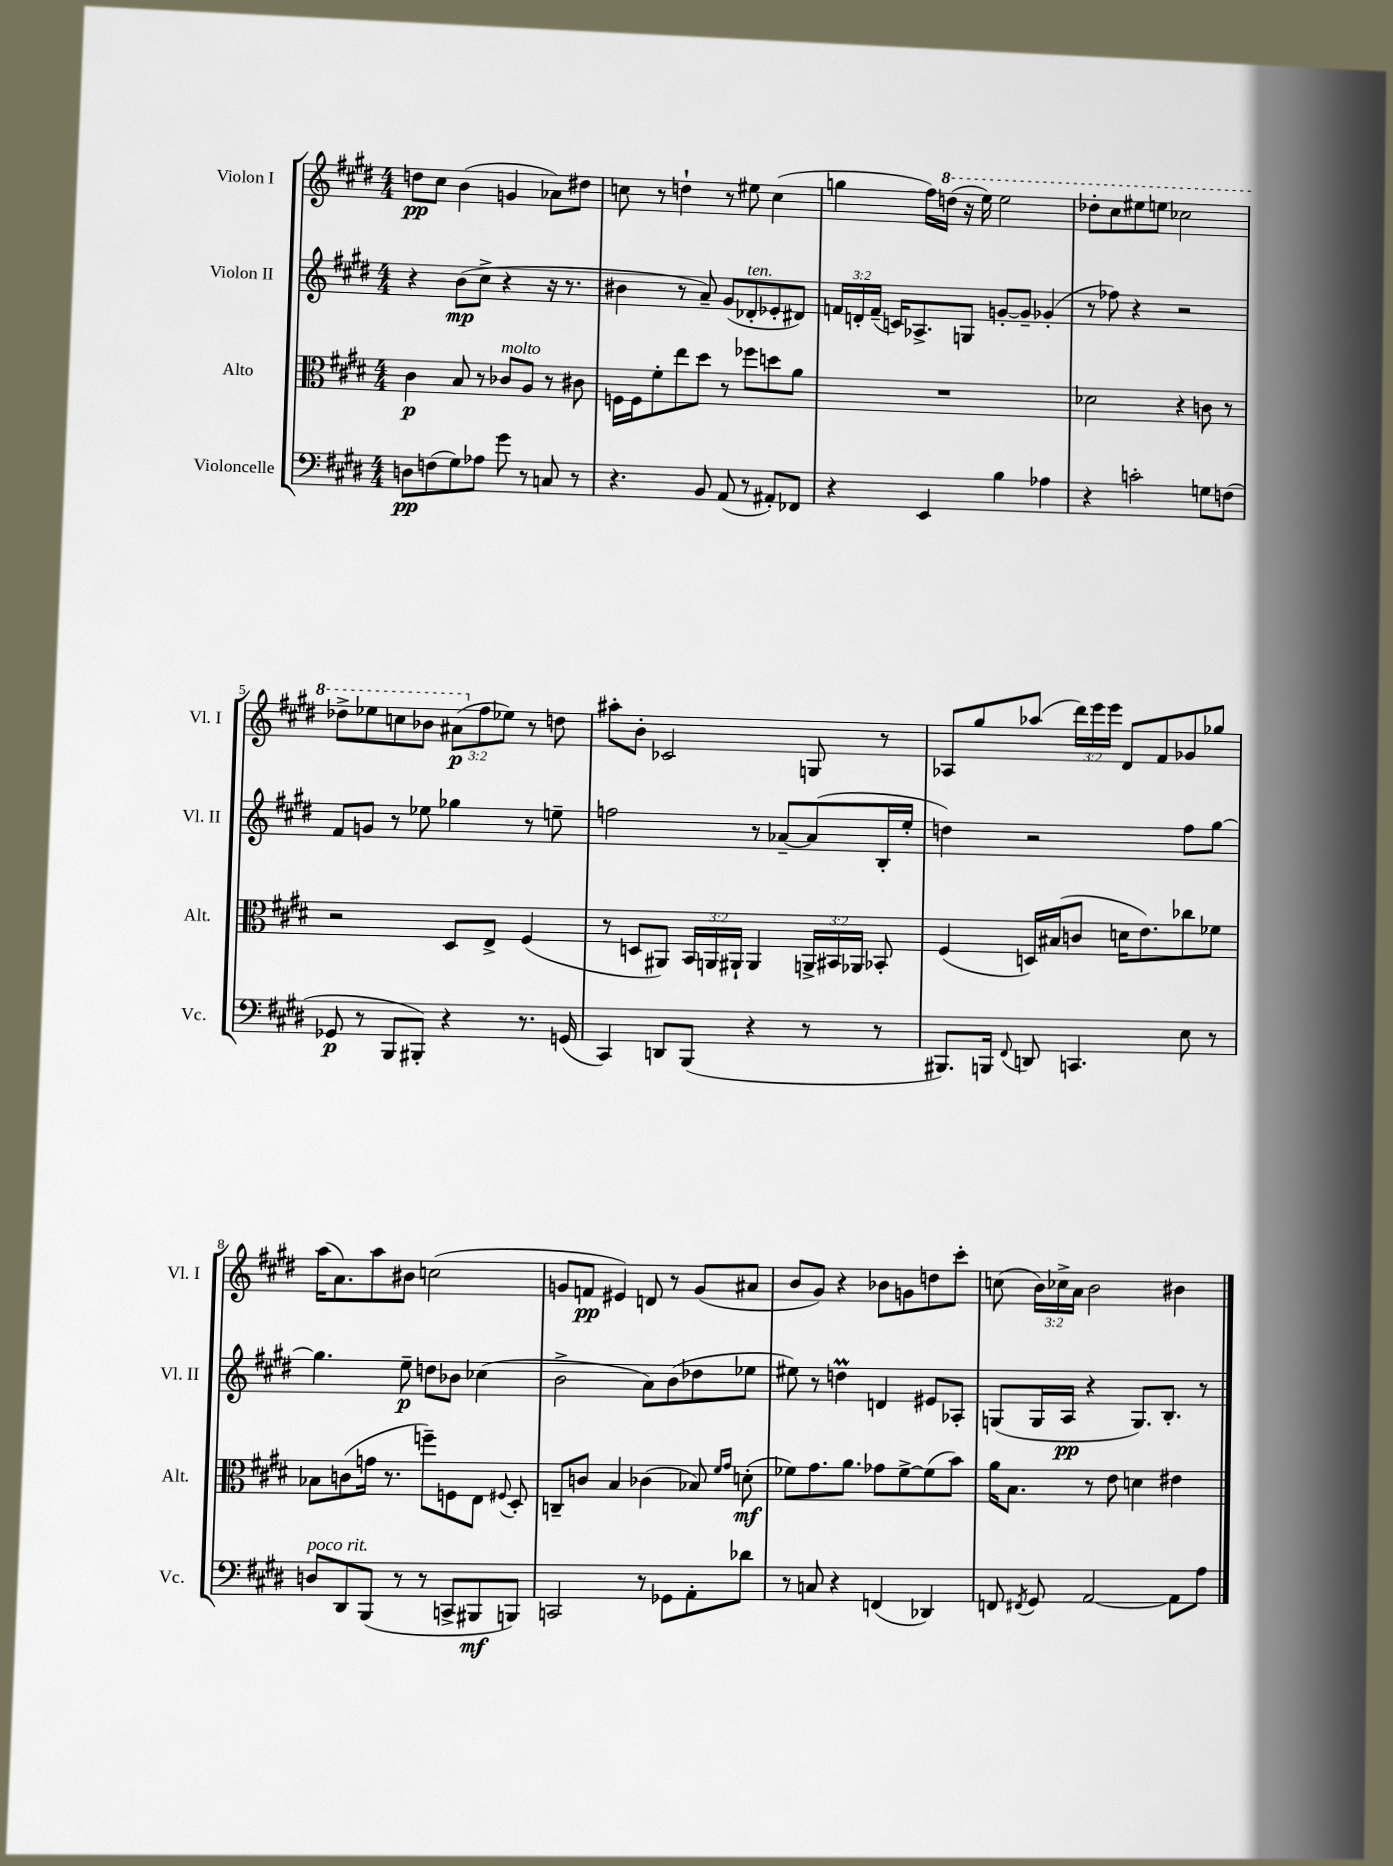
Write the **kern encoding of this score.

**kern	**kern	**kern	**kern
*staff4	*staff3	*staff2	*staff1
*clefF4	*clefC3	*clefG2	*clefG2
*k[f#c#g#d#]	*k[f#c#g#d#]	*k[f#c#g#d#]	*k[f#c#g#d#]
*M4/4	*M4/4	*M4/4	*M4/4
8D	4c#	4r	8dd
(8F	.	.	8cc#
8G#)	8B	(8b	(4b
8A-	8r	8cc#^	.
8g#	8c-	4r	4g
8r	8A	.	.
8C	8r	16r	8a-)
.	.	8.r	.
8r	8c#	.	8dd#
=	=	=	=
4.r	16F	4b#	8cc
.	16F	.	.
.	8f#'	.	8r
.	8ee	8r	4dd`
8BB	8dd#	8a~)	.
(8AA	8r	(8g#	8r
8r	8ff-	8d-'	8ee#
8AA#')	8dd	8e-'	(4cc
8FF-	8a	8d#)	.
=	=	=	=
4r	1r	24f	4gg
.	.	24d'	.
.	.	(24f~	.
.	.	16c)	.
.	.	8.A-^	.
4EE	.	.	16ff#)
.	.	.	(16ddd
.	.	8G	16r
.	.	.	16eee)
4B	.	[8g'	2eee
.	.	8g~]	.
4A-	.	(4g-'	.
=	=	=	=
4r	2d-	8r	8ddd-'
.	.	8ff-)	8ccc#
2c'	.	4r	8eee#
.	.	.	8eee
.	4r	2r	2ccc-
8G	8c	.	.
(8F	8r	.	.
=	=	=	=
8GG-	2r	8f#	8ddd-^
8r	.	8g	8eee-
8BBB	.	8r	8ccc
8BBB#')	.	8ee-	8bb-
4r	8D#	4gg-	(12aa#
.	.	.	12ff#
.	8E^	.	.
.	.	.	12ee-)
8.r	(4F#	8r	8r
.	.	8ee~	8dd
(16GG	.	.	.
=	=	=	=
4CC#)	8r	2ff	8aa#'
.	8D	.	8b'
8DD	8AA#)	.	2c-
(8BBB	24BB	.	.
.	24AA	.	.
.	24AA#`	.	.
4r	4AA#	8r	.
.	.	[8a-~	.
8r	24AA^	(8a-]	8G
.	24BB#	.	.
.	24AA-	.	.
8r	8BB-'	16B'	8r
.	.	16ee'	.
=	=	=	=
8.BBB#)	(4F#	4dd)	8A-
.	.	.	8gg#
16BBB	.	.	.
8qqFF#	.	.	.
8DD	16D)	2r	(8aa-
.	(16B#	.	.
4.CC	8c	.	24ddd#)
.	.	.	24eee
.	.	.	24eee
.	16d	.	8d#
.	8.e)	.	.
.	.	.	8f#
8E	8cc-	8ff#	8g-
8r	8f-	[8gg#	8gg-
=	=	=	=
8D	8B-	4.gg#]	(16aa
.	.	.	8.a)
8DD#	(8c	.	.
(8BBB	16g	.	8aa
.	8.r	.	.
8r	.	8ee~	8b#
8r	8ff~)	8dd	(2cc
8CC^	8F	8b-	.
8BBB#	8E	(4cc-	.
.	8qqF#	.	.
8BBB)	8D#'	.	.
=	=	=	=
2CC	8C~	2b^	8g
.	8c	.	8f
.	4B	.	4e#)
8r	(4c-	8a)	8d
8GG-	.	(8b	8r
8AA'	8B-)	8dd-	(8g
.	16qqf#	.	.
.	16qqg#	.	.
8d-	(8d'	8ee-	8a#
=	=	=	=
8r	8f-)	8ee#)	8b
8C	8.g#	8r	8g#)
4r	.	4dd	4r
.	8.a	.	.
(4FF	8g-	4d	8b-
.	[8f-^	.	8g
4DD-)	(8f-]	8e#	8dd
.	8b)	8A-'	8ccc#'
=	=	=	=
8FF	16a	(8G	(8cc
.	8.B	.	.
8qFF#	.	.	.
8GG#	.	16G	24b)
.	.	.	24cc-^
.	.	16A	.
.	.	.	24a
[2AA	8r	4r	2b
.	8e	.	.
.	4d	8.G)	.
.	.	8.B'	.
8AA]	4e#	.	4b#
8A	.	8r	.
==	==	==	==
*-	*-	*-	*-
